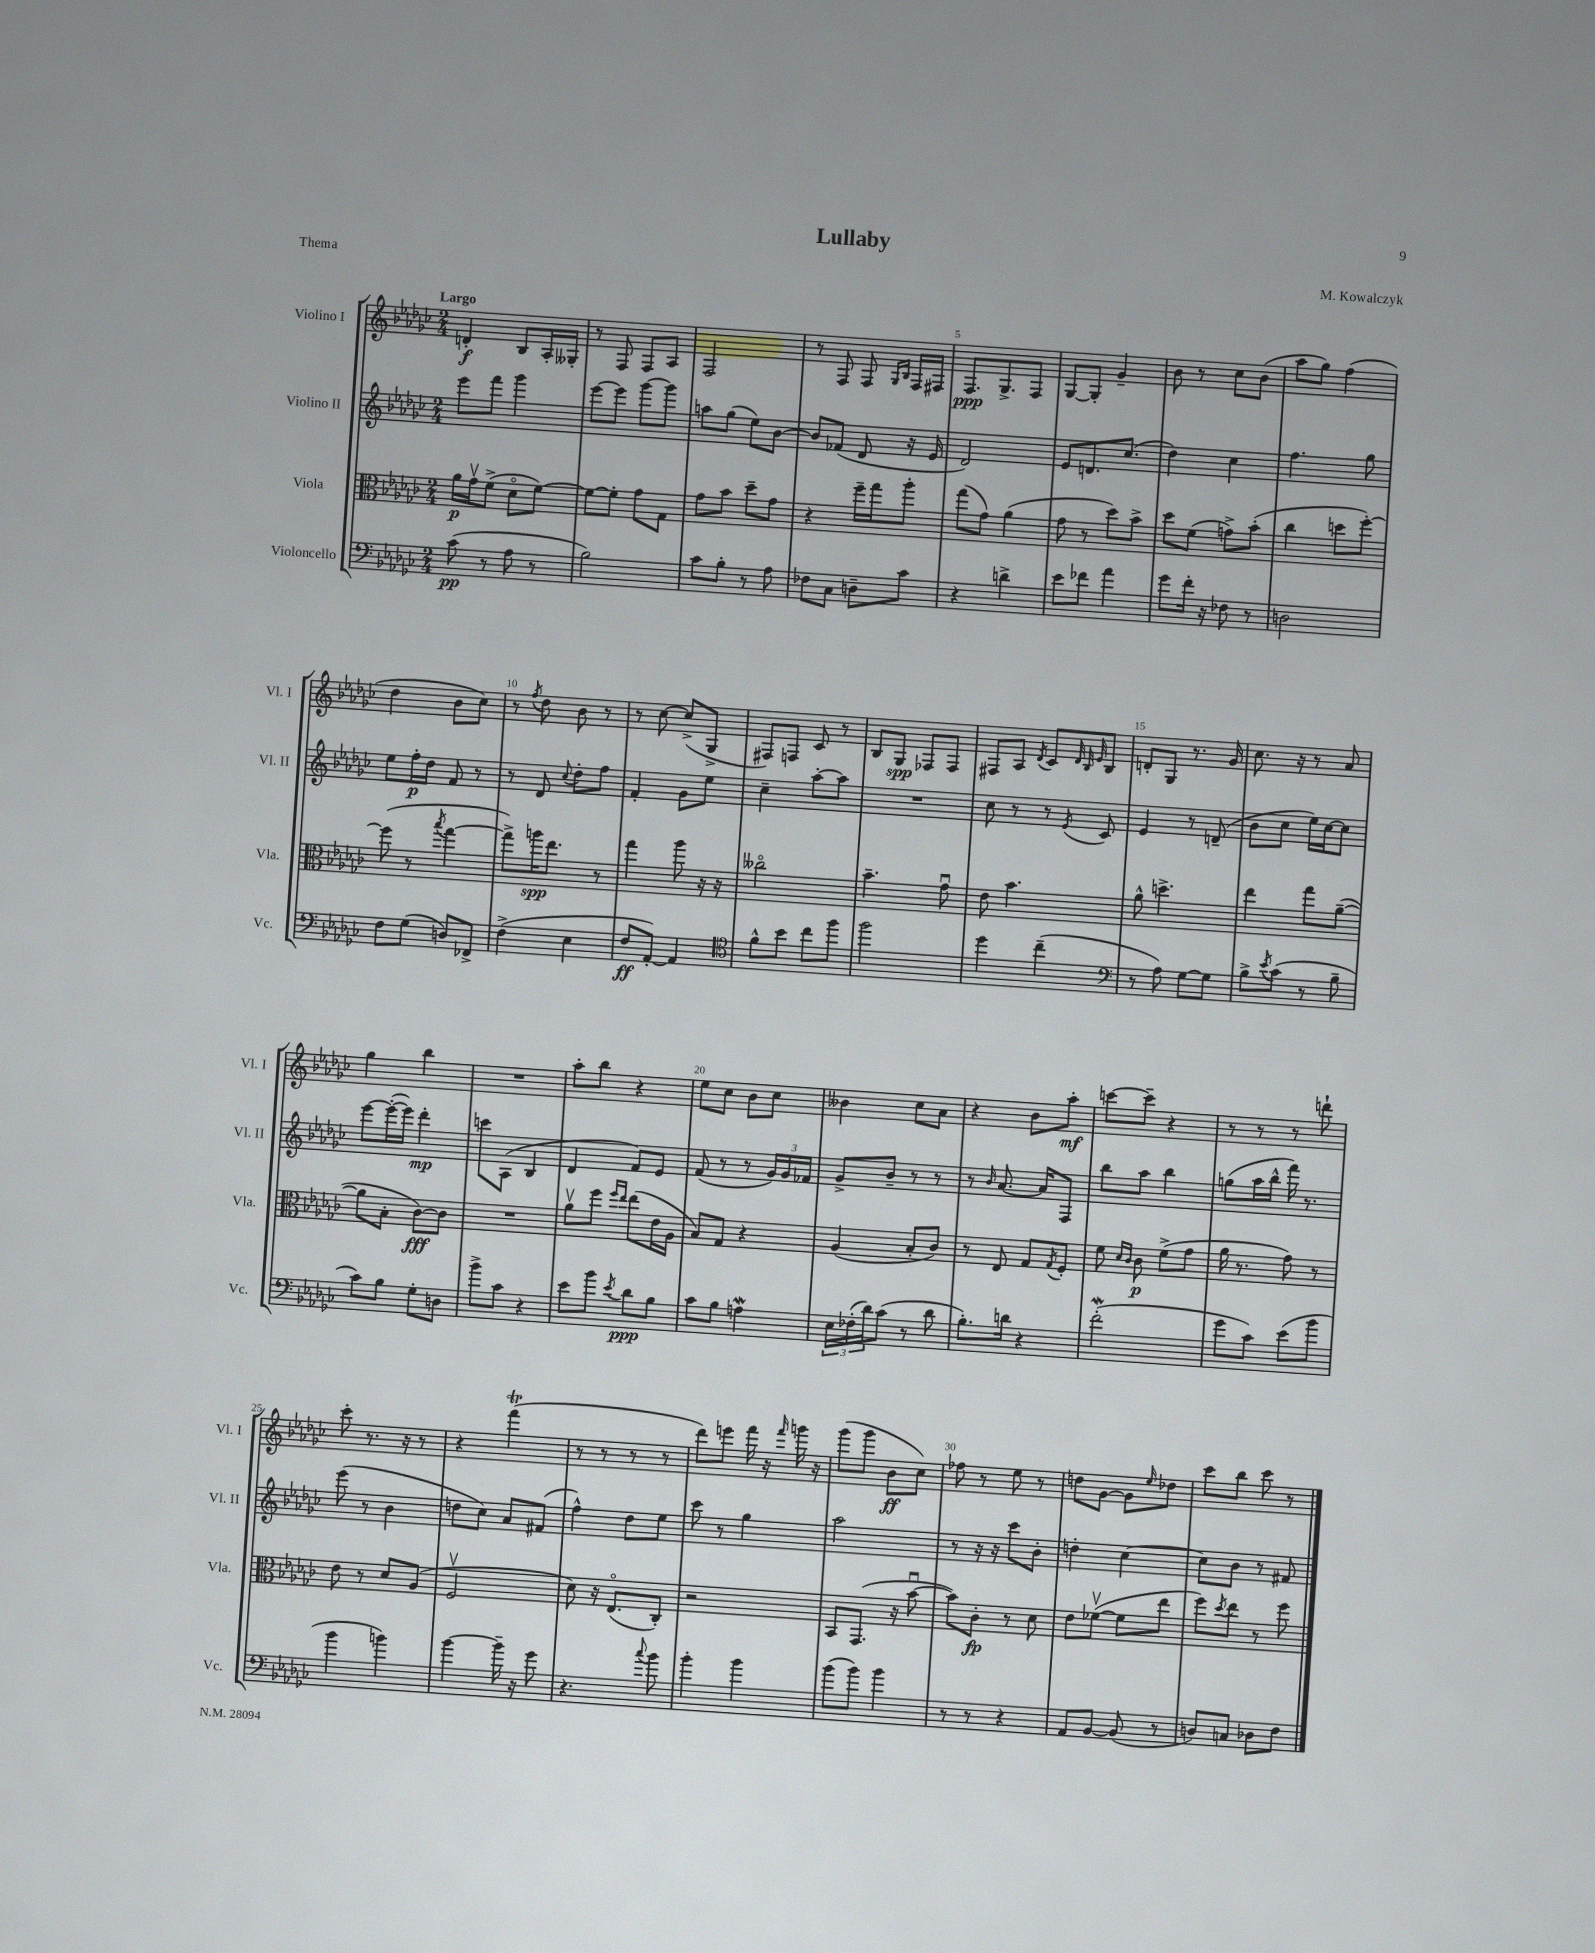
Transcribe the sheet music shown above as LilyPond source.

\header { title = "Lullaby" composer = "M. Kowalczyk" piece = "Thema" }
<<
\new StaffGroup <<
\new Staff = "s0" \with { instrumentName = "Violino I" shortInstrumentName = "Vl. I" } {
    \clef treble \key ges \major \numericTimeSignature \time 2/4 \tempo "Largo"
    d'4-.\f bes8 aes16-. geses16-. |
    r8 f8 f8 aes8 |
    f2 |
    r8 f8 f8 \grace { ges16 bes16 } f16 fis16 |
    f8.\ppp ges8.-> f8 |
    ges8~ ges8-. ges'4-- |
    bes'8 r8 ces''8 bes'8( |
    aes''8 ges''8) f''4( |
    des''4 bes'8 ces''8) |
    r8 \acciaccatura { f''8 } des''8 bes'8 r8 |
    r8 ces''8~ ces''8->( ges8-> |
    fis8) f8 ces'8 r8 |
    bes8 ges8\spp fes8 fes8 |
    fis8 aes8 \acciaccatura { des'8 } ces'8 \grace { des'32 bes32 ees'32 } bes8 |
    d'8-. ges8 r8. ges'16 |
    ces''8. r16 r8 aes'8 |
    ges''4 bes''4 |
    R2 |
    aes''8-. bes''8 r4 |
    ees''8 ces''8 bes'8 ces''8 |
    beses'4 ces''8 aes'8 |
    r4 bes'8 aes''8-.\mf |
    c'''8~ c'''8-- r4 |
    r8 r8 r8 d'''8-! |
    ces'''8-. r8. r16 r8 |
    r4 f'''4\trill( |
    r8 r8 r8 r8 |
    des'''8) e'''8 f'''16 r16 \grace { f'''16 } g'''16 r16 |
    ges'''8( ges'''8 bes'8\ff ces''8) |
    fes''8 r8 ees''8 r8 |
    d''8 ges'8~ ges'8 \grace { ees''16 } des''8 |
    ces'''8 bes''8 ces'''8 r8 \bar "|." |
}
\new Staff = "s1" \with { instrumentName = "Violino II" shortInstrumentName = "Vl. II" } {
    \clef treble \key ges \major \numericTimeSignature \time 2/4
    ees'''8 f'''8 ges'''4 |
    ees'''8~ ees'''8 ges'''8~ ges'''8 |
    a''8 ges''8( ees''8) bes'8~ |
    bes'8 fes'8( des'8 r16 ees'16 |
    des'2) |
    ees'8 d'8. ces''8.( |
    des''4) ces''4 |
    f''4. ges''8 |
    ees''8 f''16-.\p des''16 f'8 r8 |
    r8 des'8 \appoggiatura { ces''8 } des''8-. f''8 |
    f'4-. ges'8 ees''8 |
    ces''4-- aes''8~-. aes''8 |
    R2 |
    ces''8 r8 r8 \acciaccatura { ees'8 } ces'8 |
    ees'4 r8 d'8--( |
    bes'8 ces''8 ees''16) ces''16~ ces''8 |
    ees'''8~ ees'''16~-.( ees'''16) des'''4-.\mp |
    c'''8 aes8( bes4 |
    des'4 f'8) ees'8 |
    f'8( r8 r8 \tuplet 3/2 { ges'16) ges'16 fes'16 } |
    ges'8-> bes'8-- r8 r8 |
    r8 \grace { bes'16 } aes'8.~ aes'16 f8 |
    bes''8 aes''8 bes''4 |
    g''8( aes''16 bes''16-^ f'''16) r8. |
    ees'''8( r8 bes'4 |
    d''8 ces''8) aes'8 fis'8( |
    f''4-^) des''8 ees''8 |
    ces'''8 r8 ges''4 |
    aes''2 |
    r8 r16 r16 ces'''8 bes'8-. |
    d''4-. ces''4~ |
    ces''8 bes'8 r8 fis'8 \bar "|." |
}
\new Staff = "s2" \with { instrumentName = "Viola" shortInstrumentName = "Vla." } {
    \clef alto \key ges \major \numericTimeSignature \time 2/4
    aes'16\p ges'16\upbow f'8->( des'8\flageolet f'8~) |
    f'8~ f'8-. ges'8 ges8 |
    ges'8 bes'8 des''8-- ges'8 |
    r4 f''16-- ges''16 aes''8-. |
    ges''8( ges'8) aes'4( |
    ges'8 r8 des''8) bes'8-> |
    des''8 f'8( g'8->) bes'8-.( |
    ces''4 d''8 f''8~-.) |
    f''8( r8 \acciaccatura { bes''8 } ges''4~ |
    ges''8->) a''16\spp ees''8. r8 |
    ges''4 aes''8 r16 r16 |
    ceses''2\flageolet |
    bes'4.-- ges'8\downbow |
    ees'8 bes'4. |
    aes'8-^ d''4.-> |
    ees''4 ges''8 aes'8~--( |
    aes'8 bes8-. ces'8~\fff) ces'8 |
    R2 |
    aes'8\upbow f''8 \grace { f''16 ees''16 } ees''8( ees'16 aes16 |
    bes8) ges8 r4 |
    aes4( bes8-. ces'8) |
    r8 ees8 ges8 \acciaccatura { ges8 } f8-. |
    f'8 \grace { des'16 ces'16 } ces'8\p f'8->( ges'8 |
    aes'16 r8. ges'8) r8 |
    ees'8 r8 des'8 aes8( |
    f2\upbow |
    des'8) r16 ees8.\flageolet( ces8-.) |
    r2 |
    bes,8 ges,8.( r16 bes'8~\downbow |
    bes'8) ces'8-.\fp r8 des'8 |
    ees'8 fes'8~\upbow( fes'8 ees''8 |
    f''8) \acciaccatura { des''8 } ees''8 r8 f''8 \bar "|." |
}
\new Staff = "s3" \with { instrumentName = "Violoncello" shortInstrumentName = "Vc." } {
    \clef bass \key ges \major \numericTimeSignature \time 2/4
    ces'8\pp( r8 aes8 r8 |
    bes2) |
    ces'8 bes8-. r8 aes8 |
    fes8 ces8 d8-- ces'8 |
    r4 d'4-> |
    ees'8 fes'8 aes'4 |
    ges'8 f'16-. r16 fes8 r8 |
    d2 |
    f8 ges8( d8) fes,8-> |
    f4->( ees4 |
    f8\ff aes,8~-.) aes,4 |
    \clef tenor f'8-^ bes'8 ces''8 f''8 |
    f''2 |
    des''4 ces''4--( |
    \clef bass r8 aes8) ges8~ ges8 |
    bes8-> \acciaccatura { ees'8 } ces'8( r8 bes8-- |
    ces'8) bes8 ges8-. d8 |
    bes'8-> ces'8 r4 |
    ees'8 bes'8 \acciaccatura { ees'8 } des'8\ppp bes8 |
    ces'8 bes8 a4\mordent |
    \tuplet 3/2 { ees16 fes16-.( des'16) } ces'8( r8 des'8 |
    bes8.-.) d'16 r4 |
    f'2-.\mordent( |
    ges'8 ces'8) ees'8( bes'8 |
    bes'4 b'4) |
    bes'4~ bes'16-- r16 ges'8 |
    r4. \appoggiatura { ces''8 } bes'8 |
    bes'4-. bes'4 |
    bes'8( bes'8) bes'4 |
    r8 r8 r4 |
    aes,8 bes,8~ bes,8( r8 |
    d8) c8 des8 f8 \bar "|." |
}
>>
>>
\layout { \context { \Score \override BarNumber.break-visibility = ##(#f #t #t) barNumberVisibility = #(every-nth-bar-number-visible 5) } }
